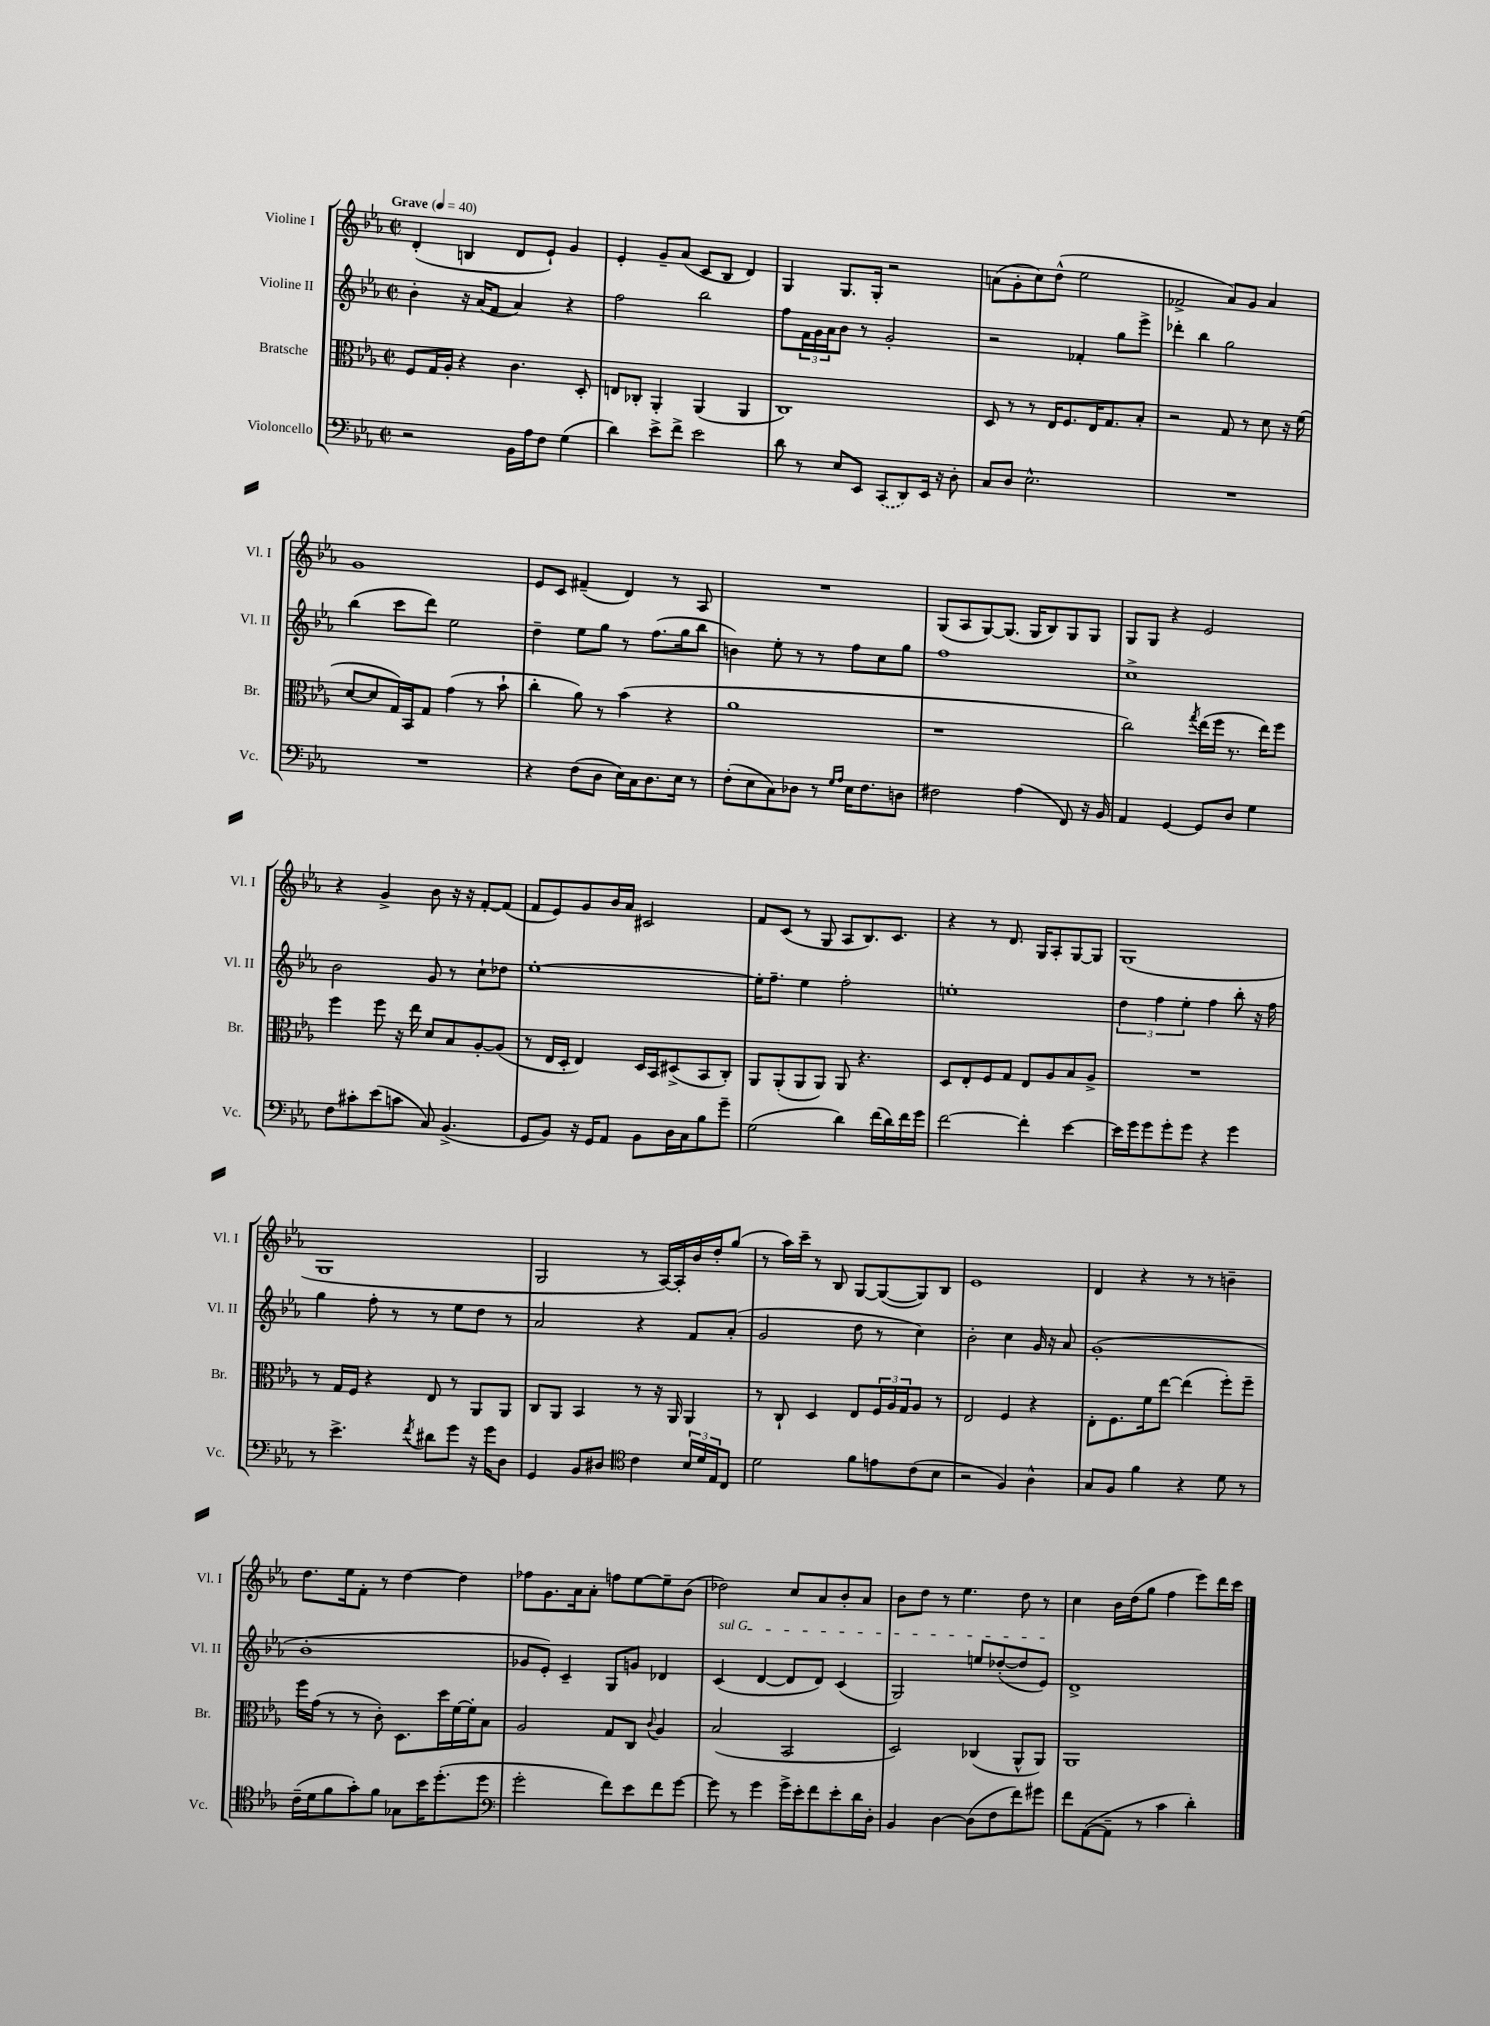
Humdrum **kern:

**kern	**kern	**kern	**kern
*part4	*part3	*part2	*part1
*staff4	*staff3	*staff2	*staff1
*I"Violoncello	*I"Bratsche	*I"Violine II	*I"Violine I
*I'Vc.	*I'Br.	*I'Vl. II	*I'Vl. I
*clefF4	*clefC3	*clefG2	*clefG2
*k[b-e-a-]	*k[b-e-a-]	*k[b-e-a-]	*k[b-e-a-]
*M2/2	*M2/2	*M2/2	*M2/2
*met(c|)	*met(c|)	*met(c|)	*met(c|)
*MM40	*MM40	*MM40	*MM40
=1	=1	=1	=1
!	!	!	!LO:TX:a:B:t=Grave
2r	8F/L	4b-'\	(4d'/
.	16G/L	.	.
.	16A-'/JJ	.	.
.	4r	16r	4Bn/
.	.	(16a-/KL	.
.	.	8f/J	.
16BB-\LL	4.c\	4a-/)	8d/L
16A-\J	.	.	.
8F\J	.	.	8e-`/J)
(4G\	.	4r	4g/
.	8D'/	.	.
=2	=2	=2	=2
4d\)	8En/L	2ff\	4e-'/
.	8C-X'/J	.	.
8e-^\L	4AA-'/	.	8g~/L
8f^\J	.	.	(8a-/J
2e-\	(4AA-/	2bb-\	8c/L
.	.	.	8B-/J
.	4AA-/	.	4d/)
=3	=3	=3	=3
8d\	1C)	8ff\L	4G/
8r	.	24f\L	.
.	.	24g\	.
.	.	24a-\J	.
8E-/L	.	8b-\J	8.G/L
8EE-/J	.	8r	.
.	.	.	16G'/Jk
(8CC/L	.	2g'/	2r
8DD/)	.	.	.
16EE-/Jk	.	.	.
16r	.	.	.
8D'\	.	.	.
=4	=4	=4	=4
8C/L	8D/	2r	(8an\L
8D/J	8r	.	8g'\
2.E-^^\	8r	.	8cc\)
.	16E-/KL	.	(8dd^^\J
.	8.F/	.	.
.	.	4f-X'/	2ee-\
.	16E-/K	.	.
.	8.G/	.	.
.	.	8gg\L	.
.	8B-'/J	8eee-^\J	.
=5	=5	=5	=5
1r	2r	4ddd-X'\	2f-X^/
.	.	4bb-\	.
.	8G/	2gg\	8a-/L)
.	8r	.	8g/J
.	8d\	.	4a-/
.	16r	.	.
.	(16f\	.	.
!!LO:LB:g=z
=6	=6	=6	=6
1r	[8d/L	(4bb-\	1g
.	8d/]	.	.
.	16G/L)	8ccc\L	.
.	16BB-/J	.	.
.	8G/J	8ddd\J)	.
.	(4g\	2ee-\	.
.	8r	.	.
.	8b-`\	.	.
=7	=7	=7	=7
4r	4cc'\	4dd~\	8e-/L
.	.	.	8c/J
(8F\L	8a-\)	8ee-\L	(4f#X~/
8D\J	8r	8gg\J	.
16E-\LL)	(4b-\	8r	4d/)
16C\J	.	.	.
8.D\	.	(8.ff\L	.
.	4r	.	8r
16E-\Jk	.	16gg\k	.
8r	.	8bb-\J	8A-/
=8	=8	=8	=8
(8F'\L	1a-	4bn\)	1r
8E-\	.	.	.
8C\)	.	8ee-'\	.
8D-X\J	.	8r	.
8r	.	8r	.
16qqG/LL	.	.	.
16qqA-/JJ	.	.	.
16E-\KL	.	8ff\L	.
8.F\	.	.	.
.	.	8cc\	.
8Dn\J	.	8gg\J	.
=9	=9	=9	=9
2F#X\	1r	1ff	(8G/L
.	.	.	8A-/
.	.	.	[8G/)
.	.	.	(8.G/J]
(4A-\	.	.	.
.	.	.	16G/KL
.	.	.	8B-/)
8FF/)	.	.	8G/
16r	.	.	8G/J
16BB-/	.	.	.
=10	=10	=10	=10
4AA-/	2cc\)	1cc^	8G/L
.	.	.	8G/J
[4GG/	.	.	4r
.	8qgg/	.	.
8GG/L]	(16ee-\LL	.	2e-/
.	16ff\JJ	.	.
8D/J	8.r	.	.
4G\	.	.	.
.	16ee-\KL)	.	.
.	8ff\J	.	.
!!LO:LB:g=z
=11	=11	=11	=11
8F\L	4ff\	2b-\	4r
8c#X'\	.	.	.
(8e-\	8ff\	.	4g^/
8cn\J	16r	.	.
.	16ee-\	.	.
8C/)	8d/L	8g/	8b-\
(4.BB-^/	8B-/	8r	16r
.	.	.	16r
.	[8A-'/	8cc`\L	[8f'/L
.	(8A-/J]	8dd-X\J	(8f/J]
=12	=12	=12	=12
8GG/L	8r	[1ee-'	8f/L
8BB-/J)	16E-/LL	.	8e-/)
.	16D'/JJ	.	.
16r	4E-/)	.	8g/
16GG/KL	.	.	.
8AA-/J	.	.	16b-/L
.	.	.	16a-/JJ
8BB-\L	16D/LL	.	2c#X/
.	16BB-/J	.	.
16D\L	(8D#X^/	.	.
16C\J	.	.	.
8B-\	8BB-/	.	.
8g~\J	8C'/J)	.	.
=13	=13	=13	=13
(2G\	8AA-/L	16ee-'\KL]	8f/L
.	.	8.ff~\J	.
.	(8AA-'/	.	(8c/J
.	8AA-/	4ee-\	8r
.	8AA-/J)	.	8G/
4d\)	8AA-/	2ff'\	8A-/L
.	4.r	.	8.B-/)
(16f\LL	.	.	.
16d\)	.	.	8.c/J
16f\	.	.	.
16g\JJ	.	.	.
=14	=14	=14	=14
[2f\	8D/L	1een'	4r
.	8E-'/	.	.
.	8F/	.	8r
.	8G/J	.	8.d/
4f'\]	8E-/L	.	.
.	.	.	16G/KL
.	8A-/	.	8A-'/
[4e-\	8B-/	.	[8G/
.	8A-^/J	.	8G/J]
=15	=15	=15	=15
16e-\LL]	1r	6dd\	(1G
16g\J	.	.	.
8g\	.	.	.
.	.	6ff\	.
8g'\	.	.	.
.	.	6ee-'\	.
8g\J	.	.	.
4r	.	4ff\	.
4g\	.	8bb-'\	.
.	.	16r	.
.	.	16ff\	.
!!LO:LB:g=z
=16	=16	=16	=16
8r	8r	4gg\	1G
4.e-^\	16G/LL	.	.
.	16F/JJ	.	.
.	4r	8ff'\	.
.	.	8r	.
8qf/	.	.	.
8d#X\L	8E-/	8r	.
8g\J	8r	8ee-\L	.
16r	8AA-/L	8dd\J	.
16g\KL	.	.	.
8D\J	8AA-/J	8r	.
=17	=17	=17	=17
4GG/	8C/L	2a-/	2G/
.	8AA-/J	.	.
8BB-/L	4BB-/	.	.
8D#X/J	.	.	.
*clefC4	*	*	*
4c\	8r	4r	8r
.	16r	.	[16A-/LL)
.	16AA-/	.	16A-'/]
24B-/LL	4AA-/	8f/L	16b-/
24d/	.	.	.
.	.	.	16dd'/J
24E-/J	.	.	.
8C/J	.	(8a-'/J	(8gg/J
=18	=18	=18	=18
2d\	8r	2g/	8r
.	8C`/	.	16aa-\LL)
.	.	.	16ccc~\JJ
.	4D/	.	8r
.	.	.	8B-/
8f\L	8E-/L	8dd\	[8G/L
8en\	24F/L	8r	(8G/_
.	24A-/	.	.
.	24G/J	.	.
(8c\	8A-/J	4cc\)	8G/])
8B-\J	8r	.	8B-/J
=19	=19	=19	=19
2r	2E-/	2b-'\	1e-
4F/)	4F/	4cc\	.
4A-^^\	4r	16g/	.
.	.	16r	.
.	.	8a-/	.
=20	=20	=20	=20
8G/L	8E-'\L	(1g'	4d/
8F/J	8.F\	.	.
4f\	.	.	4r
.	16f\k	.	.
.	[8ee-\J	.	.
4r	(4ee-\]	.	8r
.	.	.	8r
8d\	8ff'\L)	.	4bn~\
8r	8ff~\J	.	.
!!LO:LB:g=z
=21	=21	=21	=21
(16c~\LL	16ff\LL	1b-'	8.dd\L
16d\J	(16g\JJ	.	.
8f\	8r	.	.
.	.	.	16ee-\k
8g'\)	8r	.	8f'\J
8f\J	8c'\)	.	8r
8G-X\L	8.D\L	.	[4dd\
16b-\K	.	.	.
(8.dd'\	16dd\L	.	.
.	[16f\	.	4dd\]
.	16f'\J]	.	.
8dd\J	8B-\J	.	.
=22	=22	=22	=22
*clefF4	*	*	*
2g'\	2A-/	8g-X/L	8ff-X\L
.	.	8e-'/J)	8.g\
.	.	4c~/	.
.	.	.	16a-\k
.	.	.	8a-'\J
8f\L)	8G/L	8G/L	8ffn\L
8e-\	8C/J	8gn/J	[8ee-\
.	8qqc/	.	.
8f\	4A-/	4d-X/	8ee-~\]
[8g\J	.	.	(8b-\J
=23	=23	=23	=23
!	!	!LO:TX:a:i:t=sul G	!
8g\]	(2B-/	(4c/	2dd-X\)
8r	.	.	.
4g\	.	[4d/	.
16g^\LL	2BB-/	8d/L]	8cc/L
16e-'\J	.	.	.
8f\	.	8d/J)	8a-/
8e-'\	.	(4c/	8b-'/
16d\L	.	.	8a-/J
16D'\JJ	.	.	.
=24	=24	=24	=24
4BB-/	2D/)	2G/)	8b-\L
.	.	.	8dd\J
[4D\	.	.	8r
.	.	.	4.ee-\
(8D\L]	(4C-X/	8een/L	.
8F\	.	([8dd-X'/	.
8f\)	8AA-^^/L	8dd-/]	8dd\
8g#X\J	8AA-/J)	8e-/J)	8r
=25	=25	=25	=25
8f\L	1AA-	1d^	4cc\
([8AA-\	.	.	.
8AA-~\J]	.	.	16b-\LL
.	.	.	(16dd\J
8r	.	.	8gg\J
4c\	.	.	4ff\
4d'\)	.	.	8eee-\L)
.	.	.	16ddd\L
.	.	.	16ccc\JJ
==	==	==	==
*-	*-	*-	*-
